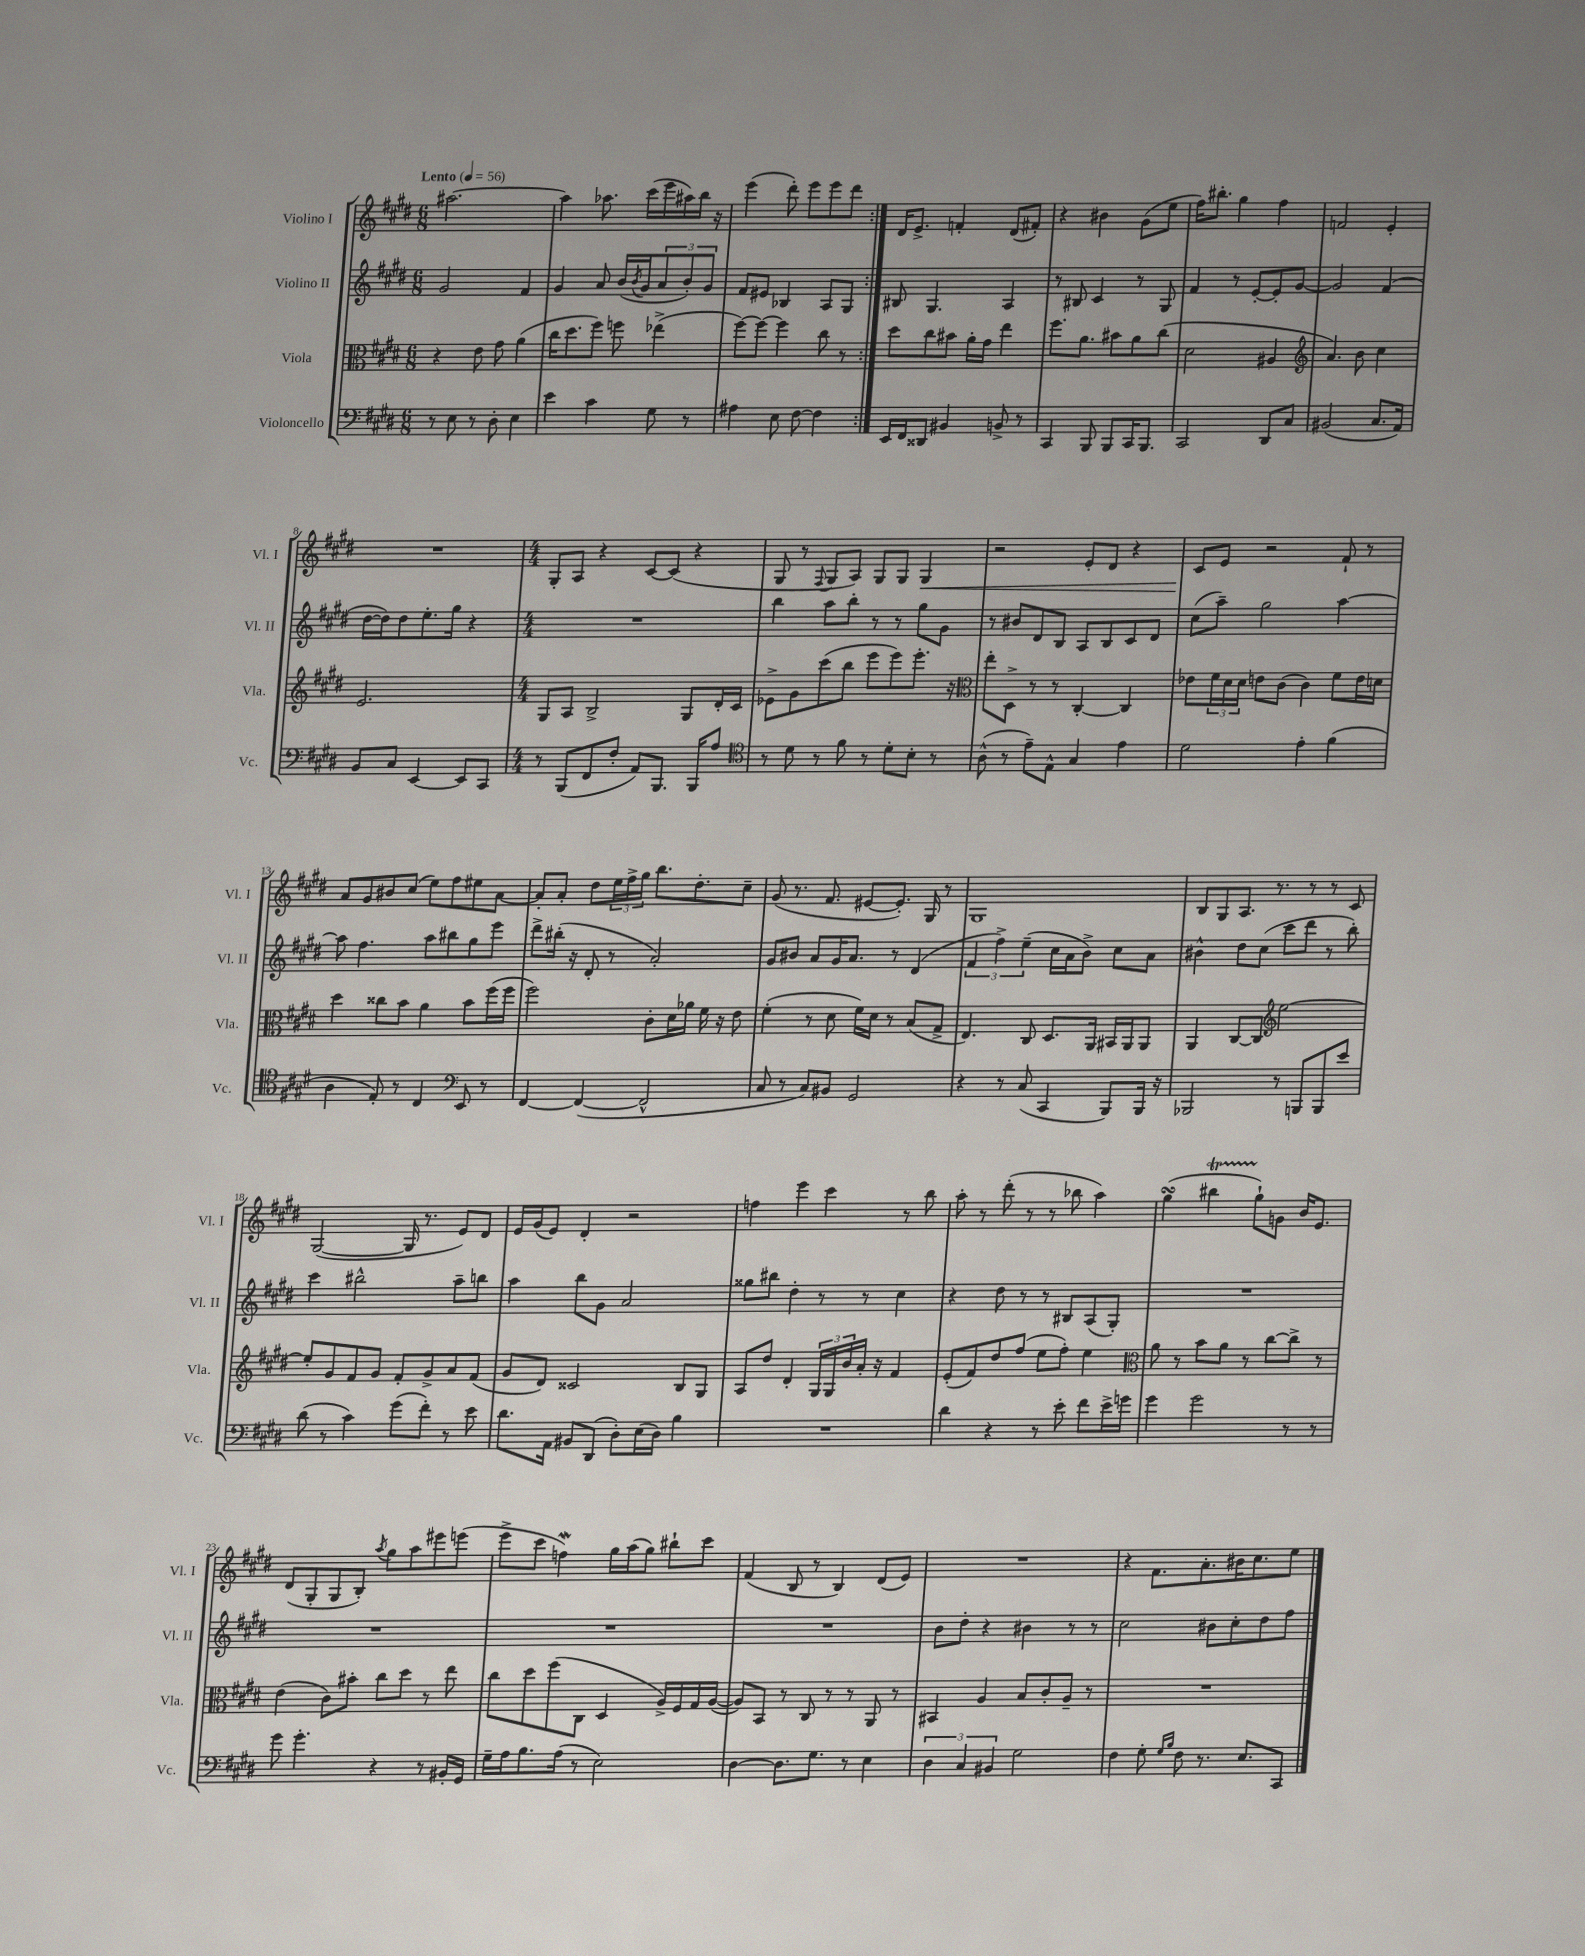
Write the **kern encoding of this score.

**kern	**kern	**kern	**kern	**dynam
*part4	*part3	*part2	*part1	*part1
*staff4	*staff3	*staff2	*staff1	*staff1
*I"Violoncello	*I"Viola	*I"Violino II	*I"Violino I	*
*I'Vc.	*I'Vla.	*I'Vl. II	*I'Vl. I	*
*clefF4	*clefC3	*clefG2	*clefG2	*
*k[f#c#g#d#]	*k[f#c#g#d#]	*k[f#c#g#d#]	*k[f#c#g#d#]	*
*M6/8	*M6/8	*M6/8	*M6/8	*
*MM56	*MM56	*MM56	*MM56	*
=1	=1	=1	=1	=1
!	!	!	!LO:TX:a:B:t=Lento	!
8r	4r	2g#/	[2.aa#X\	.
8E\	.	.	.	.
8r	8e\	.	.	.
8D#'\	8g#\	.	.	.
4E\	(4a\	4f#/	.	.
=2	=2	=2	=2	=2
4e\	16cc#\KL	4g#/	4aa#\]	.
.	8.dd#\	.	.	.
4c#\	8ff#\J)	8a/	8.aa-X\	.
.	8ffn\	(16b/LL	.	.
.	.	8qb/	.	.
.	.	16g#/J	(16ccc#\LL	.
8G#\	(4ee-X^\	12a/	16eee\	.
.	.	.	16aa#X\)	.
.	.	12b'/)	.	.
8r	.	.	16bb\JJ	.
.	.	12g#/J	.	.
.	.	.	16r	.
=3	=3	=3	=3	=3
4A#X\	[8ff#\L)	8f#/L	(4eee\	.
.	8ff#\J_	8e#X/J	.	.
8E\	4ff#\]	4B-X/	8ddd#'\)	.
[8F#\	.	.	8eee\L	.
4F#\]	8cc#\	8A/L	8eee\	.
.	8r	8G#/J	8ddd#\J	.
=4:|!	=4:|!	=4:|!	=4:|!	=4:|!
16EE/LL	8dd#\L	8B#X/	16d#/KL	.
16FF#/J	.	.	8.e^/J	.
8DD##X/J	8cc#\	4.G#/	.	.
4BB#X/	8b#X\J	.	4fn'/	.
.	16a'\LL	.	.	.
.	16g#\JJ	.	.	.
8BBn^/	4ee\	4A/	(8d#/L	.
8r	.	.	8f#X'/J)	.
=5	=5	=5	=5	=5
4CC#/	8.ff#\L	8r	4r	.
.	.	8B#X/	.	.
.	8.a\J	.	.	.
8BBB/	.	4c#/	4b#X\	.
8BBB/L	8b#X\L	.	.	.
16CC#/K	8a\	8r	(8g#\L	.
8.BBB/J	.	.	.	.
.	(8cc#\J	8G#/	8ee\J	.
=6	=6	=6	=6	=6
2CC#/	2d#\	4f#/	16ff#\KL)	.
.	.	.	8.bb#X'\J	.
.	.	8r	4gg#\	.
.	.	[8e'/L	.	.
8DD#/L	4A#X/	8e'/]	4ff#\	.
8C#/J	.	[8g#/J	.	.
=7	=7	=7	=7	=7
*	*clefG2	*	*	*
(2BB#X/	4.a/)	2g#/]	2fn/	.
.	8b\	.	.	.
8.C#/L	4cc#\	(4f#/	4e'/	.
16AA/Jk)	.	.	.	.
!!LO:LB:g=z
=8	=8	=8	=8	=8
8BB/L	2.e/	[16dd#\LL	2.r	.
.	.	16dd#\J])	.	.
8C#/J	.	8dd#\	.	.
[4EE/	.	8.ee'\	.	.
.	.	16gg#\Jk	.	.
8EE/L]	.	4r	.	.
8CC#/J	.	.	.	.
=9	=9	=9	=9	=9
*M4/4	*M4/4	*M4/4	*M4/4	*
8r	8G#/L	1r	8G#'/L	.
(8BBB/L	8A/J	.	8A/J	.
8FF#/	2B^/	.	4r	.
8F#'/J	.	.	.	.
8AA/L)	.	.	[8c#/L	.
8.BBB/J	.	.	(8c#/J]	.
.	8G#/L	.	4r	.
16BBB/KL	.	.	.	.
8A/J	16d#'/L	.	.	.
.	16c#/JJ	.	.	.
=10	=10	=10	=10	=10
*clefC4	*	*	*	*
8r	8e-X^\L	4bb\	8G#/	.
8d#\	8g#\	.	8r	.
.	.	.	8qqF#/	.
8r	(8ccc#\	8aa\L	8G#/L	.
8f#\	8bb\J	8bb'\J	8A/J)	.
8r	8eee\L	8r	8G#/L	.
8d#'\L	8eee\)	8r	8G#/J	.
!	!	!	!	!LO:HP:b
8B'\J	8.eee'\J	8gg#\L	4G#/	<
8r	.	8g#\J	.	.
.	16r	.	.	.
=11	=11	=11	=11	=11
*	*clefC3	*	*	*
(8A^^\	8ee'\L	8r	2r	.
8r	8D#^\J	8b#X/L	.	.
8e~\L)	8r	8d#/	.	.
8E^^\J	8r	8B/J	.	.
4G#/	[4C#'/	8A/L	8e'/L	.
.	.	8B/	8d#/J	.
4e\	4C#/]	8c#/	4r	.
.	.	8d#/J	.	.
=12	=12	=12	=12	=12
2d#\	8e-X\L	(8cc#\L	8c#/L	.
.	24f#\L	8aa~\J)	8e/J	[
.	24d#\	.	.	.
.	24d#\JJ	.	.	.
.	8en\L	2gg#\	2r	.
.	(8c#\J	.	.	.
4e'\	4c#\)	.	.	.
(4f#\	8f#\L	[4aa\	8f#`/	.
.	16e\L	.	8r	.
.	16dn\JJ	.	.	.
!!LO:LB:g=z
=13	=13	=13	=13	=13
4A\	4dd#\	8aa\]	8a/L	.
.	.	4.ff#\	8g#/	.
8E'/)	8cc##X\L	.	8b#X/	.
8r	8b\J	.	(8cc#/J	.
4C#/	4a\	8aa\L	8ee\L)	.
.	.	8bb#X\	8ff#\	.
*clefF4	*	*	*	*
8EE/	8b\L	8gg#\	8ee#X\	.
8r	(16ff#\L	8eee\J	[8a\J	.
.	16ff#\JJ	.	.	.
=14	=14	=14	=14	=14
[4FF#/	2ff#\)	8ddd#^\L	8a'/L]	.
.	.	(16bb#X'\Jk	8a'/J	.
.	.	16r	.	.
(4FF#/_	.	8d#'/	8dd#\L	.
.	.	8r	24ee\L	.
.	.	.	24ff#^\	.
.	.	.	24gg#\JJ	.
2FF#^^/]	8c#'\L	2a'/)	8.bb\L	.
.	16d#\L	.	.	.
.	16a-X\JJ	.	8.dd#'\	.
.	16f#\	.	.	.
.	16r	.	.	.
.	8e\	.	8cc#~\J	.
=15	=15	=15	=15	=15
8C#/	(4f#'\	8g#/L	(8g#/	.
8r	.	8b#X/J	8.r	.
8C#/L)	8r	8a/L	.	.
.	.	.	8.f#/	.
8BB#X/J	8d#\	16g#/K	.	.
.	.	8.a/J	.	.
2GG#/	16f#\LL)	.	[8e#X/L	.
.	16d#\JJ	.	.	.
.	8r	8r	8.e#'/J])	.
.	(8B/L	(4d#/	.	.
.	.	.	16G#/	.
.	8G#^/J	.	8r	.
=16	=16	=16	=16	=16
4r	4.E/)	6f#/	1G#	.
.	.	6ff#^\)	.	.
8r	.	.	.	.
.	.	(6ee~\	.	.
(8C#/	8C#/	.	.	.
4CC#/	8.D#/L	16cc#\LL	.	.
.	.	16a\J	.	.
.	.	8b^\J)	.	.
.	16AA/Jk	.	.	.
8BBB/L)	16BB#X/LL	8cc#\L	.	.
.	16AA/J	.	.	.
16BBB/Jk	8AA/J	8a\J	.	.
16r	.	.	.	.
=17	=17	=17	=17	=17
2BBB-X/	4AA/	4b#X^^\	8B/L	.
.	.	.	8G#/	.
.	[8C#/L	8dd#\L	8.A/J	.
.	8C#/J]	(8cc#\J	.	.
.	.	.	8.r	.
*	*clefG2	*	*	*
8r	[2ee\	8ccc#\L	.	.
8BBBn/L	.	8ddd#\J	8r	.
8BBB/	.	8r	8r	.
8e/J	.	8bb'\)	8c#/	.
!!LO:LB:g=z
=18	=18	=18	=18	=18
(8d#\	8ee'/L]	4ccc#\	([2G#/	.
8r	8g#/	.	.	.
4c#\)	8f#/	2bb#X^^\	.	.
.	8g#/J	.	.	.
(8g#\L	8f#'/L	.	16G#/]	.
.	.	.	8.r	.
8f#'\J)	8g#^/	.	.	.
8r	8a/	8aa~\L	8e/L)	.
8e\	(8f#/J	8bbn\J	8d#/J	.
=19	=19	=19	=19	=19
8.d#\L	8g#/L	4aa\	16e/LL	.
.	.	.	(16g#/J	.
.	8d#/J)	.	8e/J)	.
16AA\Jk	.	.	.	.
8BB#X/L	2c##X/	8bb\L	4d#'/	.
(8DD#/J	.	8g#\J	.	.
8D#'\L)	.	2a/	2r	.
(16E\L	.	.	.	.
16D#\JJ)	.	.	.	.
4B\	8B/L	.	.	.
.	8G#/J	.	.	.
=20	=20	=20	=20	=20
1r	8A/L	8gg##X\L	4ffn\	.
.	8dd#/J	8bb#X\J	.	.
.	4d#'/	4dd#'\	4eee\	.
.	24G#/LL	8r	4ccc#\	.
.	24G#/	.	.	.
.	24b/	.	.	.
.	16a'/JJ	8r	.	.
.	16r	.	.	.
.	4f#/	4cc#\	8r	.
.	.	.	8bb\	.
=21	=21	=21	=21	=21
4d#\	(8e'/L	4r	8aa'\	.
.	8f#/)	.	8r	.
4r	8dd#/	8dd#\	(8ddd#'\	.
.	(8ff#/J	8r	8r	.
8r	8ee\L	8r	8r	.
8e'\	8ff#'\J)	8B#X/L	8bb-X\	.
8f#\L	4ee\	(8A/	4aa\)	.
16e^\L	.	8G#'/J)	.	.
16gn\JJ	.	.	.	.
=22	=22	=22	=22	=22
*	*clefC3	*	*	*
4g#\	8a\	1r	(4gg#sSsS\	.
.	8r	.	.	.
2g#\	8b\L	.	4bb#Xt\	.
.	8a\J	.	.	.
.	8r	.	8gg#`\L)	.
.	[8cc#\L	.	8gn\J	.
8r	8cc#^\J]	.	16b/KL	.
.	.	.	8.e/J	.
8r	8r	.	.	.
!!LO:LB:g=z
=23	=23	=23	=23	=23
8g#\	(4e\	1r	(8d#/L	.
4.g#'\	.	.	8G#'/	.
.	8c#\L)	.	8G#/	.
.	8b#X'\J	.	8B'/J)	.
.	.	.	8qaa/	.
4r	8cc#\L	.	8gg#\L	.
.	8dd#\J	.	8aa\	.
8r	8r	.	8eee#X\	.
16BB#X'/LL	8ee\	.	(8eeen\J	.
16GG#/JJ	.	.	.	.
=24	=24	=24	=24	=24
16G#~\LL	8cc#\L	1r	8eee^\L	.
16A\J	.	.	.	.
8.B\	8dd#\	.	8ccc#\J	.
.	(8ff#\	.	4ffnw\)	.
(16A\Jk	.	.	.	.
8r	8C#\J	.	.	.
2E\)	4D#/	.	16gg#\LL	.
.	.	.	(16aa\J	.
.	.	.	8gg#\J)	.
.	16A^/LL)	.	8bb#X`\L	.
.	16F#/	.	.	.
.	16G#/	.	8ccc#\J	.
.	([16A/JJ	.	.	.
=25	=25	=25	=25	=25
[4D#\	8A/L])	1r	(4f#/	.
.	8BB/J	.	.	.
8.D#\L]	8r	.	8B/	.
.	8C#/	.	8r	.
8.G#\J	.	.	.	.
.	8r	.	4B/)	.
8r	8r	.	.	.
4E\	8AA/	.	(8d#/L	.
.	8r	.	8e/J)	.
=26	=26	=26	=26	=26
6D#\	4BB#X/	8b\L	1r	.
.	.	8dd#'\J	.	.
6C#/	.	.	.	.
.	4A/	4r	.	.
6BB#X/	.	.	.	.
2G#\	8B/L	4b#X\	.	.
.	8c#'/	.	.	.
.	8A~/J	8r	.	.
.	8r	8r	.	.
=27	=27	=27	=27	=27
4F#\	1r	2cc#\	4r	.
8G#'\	.	.	8.f#\L	.
16qqG#/LL	.	.	.	.
16qqB/JJ	.	.	.	.
8F#\	.	.	.	.
.	.	.	8.a'\	.
8.r	.	8b#X\L	.	.
.	.	8cc#'\	16b#X\K	.
8.E/L	.	.	8.cc#\	.
.	.	8dd#\	.	.
8CC#/J	.	8ff#\J	8ee\J	.
==	==	==	==	==
*-	*-	*-	*-	*-
